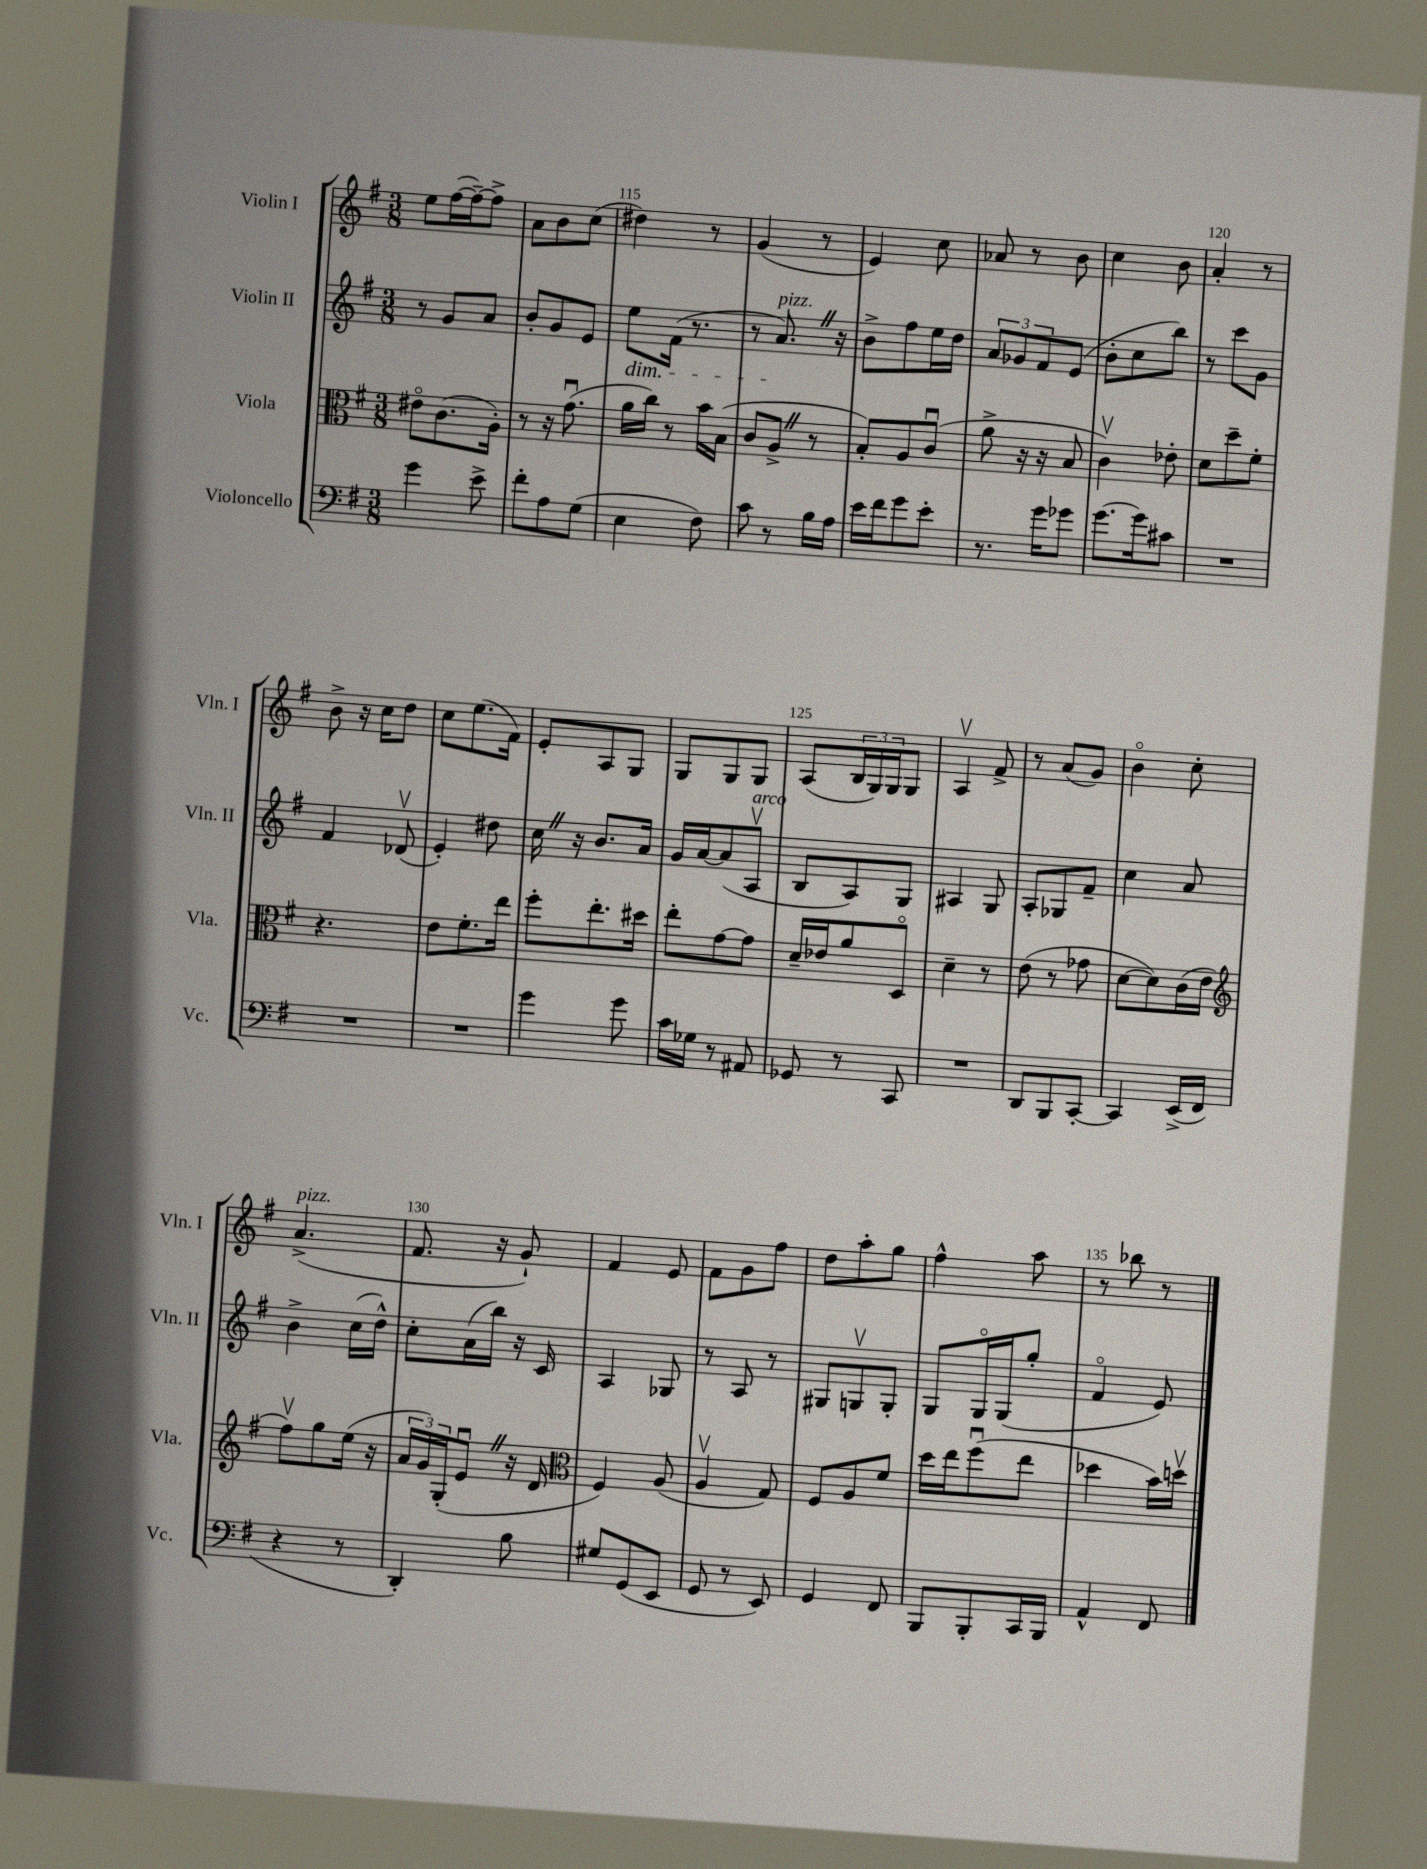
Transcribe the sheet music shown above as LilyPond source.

<<
\new StaffGroup <<
\new Staff = "s0" \with { instrumentName = "Violin I" shortInstrumentName = "Vln. I" } {
    \clef treble \key g \major \numericTimeSignature \time 3/8
    e''8 fis''16~( fis''16~--) fis''8-> |
    a'8 b'8 c''8( |
    dis''4) r8 |
    g'4( r8 |
    e'4) c''8 |
    aes'8 r8 b'8 |
    c''4 b'8 |
    a'4-. r8 |
    b'8-> r16 c''16 d''8 |
    c''8 e''8.( fis'16) |
    e'8-. a8 g8 |
    g8 g8 g8 |
    a8( \tuplet 3/2 { b16 g16) g16 } g8 |
    a4\upbow fis'8-> |
    r8 a'8( g'8) |
    b'4\flageolet c''8-. |
    a'4.->^\markup { \italic "pizz." }( |
    fis'8. r16 g'8-!) |
    fis'4 e'8 |
    fis'8 g'8 fis''8 |
    d''8 a''8-. g''8 |
    fis''4-^ a''8 |
    r8 bes''8 r8 \bar "|." |
}
\new Staff = "s1" \with { instrumentName = "Violin II" shortInstrumentName = "Vln. II" } {
    \clef treble \key g \major \numericTimeSignature \time 3/8
    r8 g'8 a'8 |
    b'8-. g'8 e'8 |
    e''8\dim fis'16( r8. |
    r8 a'8.\!^\markup { \italic "pizz." }) \once \override BreathingSign.text = \markup { \musicglyph "scripts.caesura.straight" } \breathe r16 |
    b'8-> fis''8 e''16 d''16 |
    \tuplet 3/2 { a'8 ges'8 fis'8 } e'8( |
    b'8-. c''8 b''8) |
    r8 c'''8 g'8 |
    fis'4 des'8\upbow( |
    e'4-.) dis''8 |
    c''16 \once \override BreathingSign.text = \markup { \musicglyph "scripts.caesura.straight" } \breathe r16 b'8. a'16 |
    g'16 a'16~ a'8( a8\upbow^\markup { \italic "arco" } |
    b8 a8) g8 |
    ais4 g8 |
    a8-. ges8 fis'8-- |
    c''4 a'8 |
    b'4-> c''16( d''16-^) |
    c''8-. a'16( b''16) r16 c'16 |
    a4 ges8 |
    r8 a8 r8 |
    gis8 g8\upbow g8-. |
    g8 g16\flageolet g16( g''8-. |
    fis'4\flageolet e'8) \bar "|." |
}
\new Staff = "s2" \with { instrumentName = "Viola" shortInstrumentName = "Vla." } {
    \clef alto \key g \major \numericTimeSignature \time 3/8
    eis'8\flageolet c'8.( a16-.) |
    r8 r16 g'8.\downbow( |
    a'16 c''16) r8 b'16 b16( |
    c'8 a8-> \once \override BreathingSign.text = \markup { \musicglyph "scripts.caesura.straight" } \breathe r8 |
    b8-.) a8 c'8\downbow( |
    a'8-> r16 r16 b8 |
    c'4\upbow) ees'8-. |
    d'8 d''8-- fis'8-. |
    r4. |
    e'8 fis'8.-. e''16 |
    fis''8-. e''8.-. dis''16 |
    e''8-. g'8~ g'8 |
    d'16-- ees'16 a'8 d8\flageolet |
    d'4-- r8 |
    e'8( r8 ges'8 |
    d'8~ d'8) c'16( e'16 |
    \clef treble fis''8\upbow) g''8 e''16( r16 |
    \tuplet 3/2 { a'16 g'16) g16-.( } e'8\downbow \once \override BreathingSign.text = \markup { \musicglyph "scripts.caesura.straight" } \breathe r16 d'16 |
    \clef alto fis4) a8( |
    a4\upbow g8) |
    fis8 a8 fis'8 |
    d''16 e''16 fis''8\downbow( e''8 |
    des''4 b'16) d''16\upbow \bar "|." |
}
\new Staff = "s3" \with { instrumentName = "Violoncello" shortInstrumentName = "Vc." } {
    \clef bass \key g \major \numericTimeSignature \time 3/8
    g'4 e'8-> |
    fis'8-. a8 g8( |
    e4 fis8) |
    c'8 r8 b16 a16 |
    e'16 fis'16 g'8 e'8-. |
    r8. g'16 ges'8 |
    g'8.~ g'16 cis'8 |
    R4. |
    R4. |
    R4. |
    g'4 g'8 |
    c'16 ges16 r8 ais,8 |
    ges,8 r8 c,8 |
    R4. |
    d,8 b,,8 c,8~-. |
    c,4 e,16->( fis,16 |
    r4 r8 |
    d,4-.) b8 |
    gis8 g,8( e,8 |
    g,8 r8 e,8) |
    g,4 fis,8 |
    b,,8 b,,8-. c,16 b,,16 |
    a,4-^ fis,8 \bar "|." |
}
>>
>>
\layout { \context { \Score currentBarNumber = #113 \override BarNumber.break-visibility = ##(#f #t #t) barNumberVisibility = #(every-nth-bar-number-visible 5) } }
